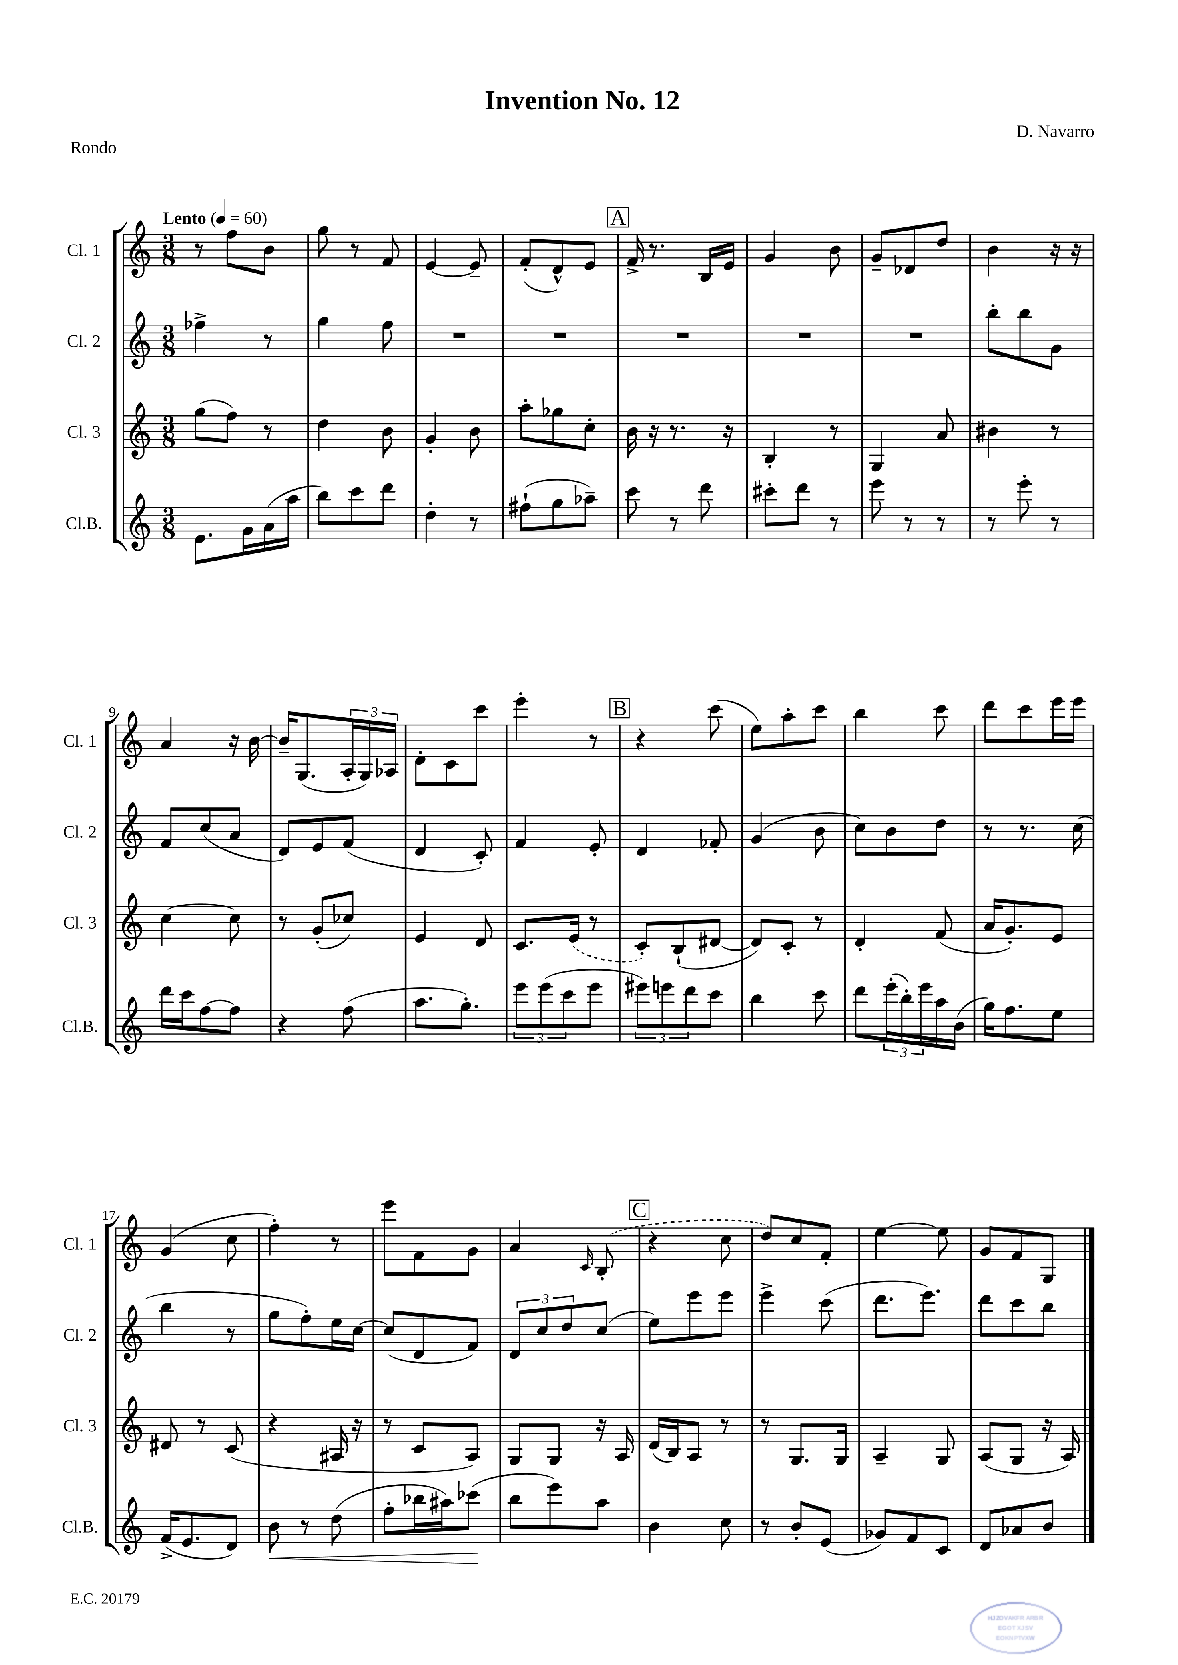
\header { title = "Invention No. 12" composer = "D. Navarro" piece = "Rondo" }
<<
\new StaffGroup <<
\new Staff = "s0" \with { instrumentName = "Cl. 1" shortInstrumentName = "Cl. 1" } {
    \clef treble \key c \major \numericTimeSignature \time 3/8 \tempo "Lento" 4 = 60
    r8 f''8 b'8 |
    g''8 r8 f'8 |
    e'4~ e'8-- |
    f'8-.( d'8-^) e'8 |
    \mark \markup { \box "A" } f'16-> r8. b16 e'16 |
    g'4 b'8 |
    g'8-- des'8 d''8 |
    b'4 r16 r16 |
    a'4 r16 b'16~ |
    b'16-- g8.( \tuplet 3/2 { a16-. g16) aes16 } |
    d'8-. c'8 c'''8 |
    e'''4-. r8 |
    \mark \markup { \box "B" } r4 c'''8( |
    e''8) a''8-. c'''8 |
    b''4 c'''8 |
    d'''8 c'''8 e'''16 e'''16 |
    g'4( c''8 |
    f''4-.) r8 |
    e'''8 f'8 g'8 |
    a'4 \grace { c'16 } \once \slurDashed b8-.( |
    \mark \markup { \box "C" } r4 c''8 |
    d''8) c''8 f'8-. |
    e''4~ e''8 |
    g'8 f'8 g8 \bar "|." |
}
\new Staff = "s1" \with { instrumentName = "Cl. 2" shortInstrumentName = "Cl. 2" } {
    \clef treble \key c \major \numericTimeSignature \time 3/8
    fes''4-> r8 |
    g''4 f''8 |
    R4. |
    R4. |
    \mark \markup { \box "A" } R4. |
    R4. |
    R4. |
    b''8-. b''8 g'8 |
    f'8 c''8( a'8 |
    d'8) e'8 f'8( |
    d'4 c'8-.) |
    f'4 e'8-. |
    \mark \markup { \box "B" } d'4 fes'8-. |
    g'4( b'8 |
    c''8) b'8 d''8 |
    r8 r8. c''16( |
    b''4 r8 |
    g''8 f''8-.) e''16 c''16~ |
    c''8( d'8 f'8) |
    \tuplet 3/2 { d'8 c''8 d''8 } c''8( |
    \mark \markup { \box "C" } e''8) e'''8 e'''8 |
    e'''4-> c'''8( |
    d'''8. e'''8.) |
    d'''8 c'''8 b''8 \bar "|." |
}
\new Staff = "s2" \with { instrumentName = "Cl. 3" shortInstrumentName = "Cl. 3" } {
    \clef treble \key c \major \numericTimeSignature \time 3/8
    g''8( f''8) r8 |
    d''4 b'8 |
    g'4-. b'8 |
    a''8-. ges''8 c''8-. |
    \mark \markup { \box "A" } b'16 r16 r8. r16 |
    b4-. r8 |
    g4 a'8 |
    bis'4 r8 |
    c''4~ c''8 |
    r8 g'8-.( ces''8) |
    e'4 d'8 |
    c'8. \once \slurDashed e'16( r8 |
    \mark \markup { \box "B" } c'8-.) b8-!( dis'8~ |
    dis'8) c'8-. r8 |
    d'4-. f'8( |
    a'16 g'8.-.) e'8 |
    dis'8 r8 c'8( |
    r4 ais16 r16 |
    r8 c'8 a8) |
    g8 g8 r16 a16 |
    \mark \markup { \box "C" } d'16( b16) a8 r8 |
    r8 g8. g16 |
    a4-- g8 |
    a8( g8 r16 a16) \bar "|." |
}
\new Staff = "s3" \with { instrumentName = "Cl.B." shortInstrumentName = "Cl.B." } {
    \clef treble \key c \major \numericTimeSignature \time 3/8
    e'8. g'16 a'16( a''16 |
    b''8) c'''8 d'''8 |
    d''4-. r8 |
    fis''8-!( g''8 aes''8--) |
    \mark \markup { \box "A" } c'''8 r8 d'''8 |
    cis'''8-. d'''8 r8 |
    e'''8 r8 r8 |
    r8 e'''8-. r8 |
    d'''16 c'''16 f''8~ f''8 |
    r4 f''8( |
    a''8. g''8.-.) |
    \tuplet 3/2 { e'''8 e'''8( c'''8 } e'''8 |
    \mark \markup { \box "B" } \tuplet 3/2 { eis'''8) e'''8 d'''8 } c'''8 |
    b''4 c'''8 |
    d'''8 \tuplet 3/2 { e'''16-.( b''16-.) e'''16 } a''16 b'16( |
    g''16) f''8. e''8 |
    f'16->( e'8. d'8) |
    b'8\< r8 d''8( |
    f''8-. bes''16 ais''16) ces'''8\!( |
    b''8 e'''8) a''8 |
    \mark \markup { \box "C" } b'4 c''8 |
    r8 b'8-. e'8( |
    ges'8) f'8 c'8 |
    d'8 aes'8 b'8 \bar "|." |
}
>>
>>
